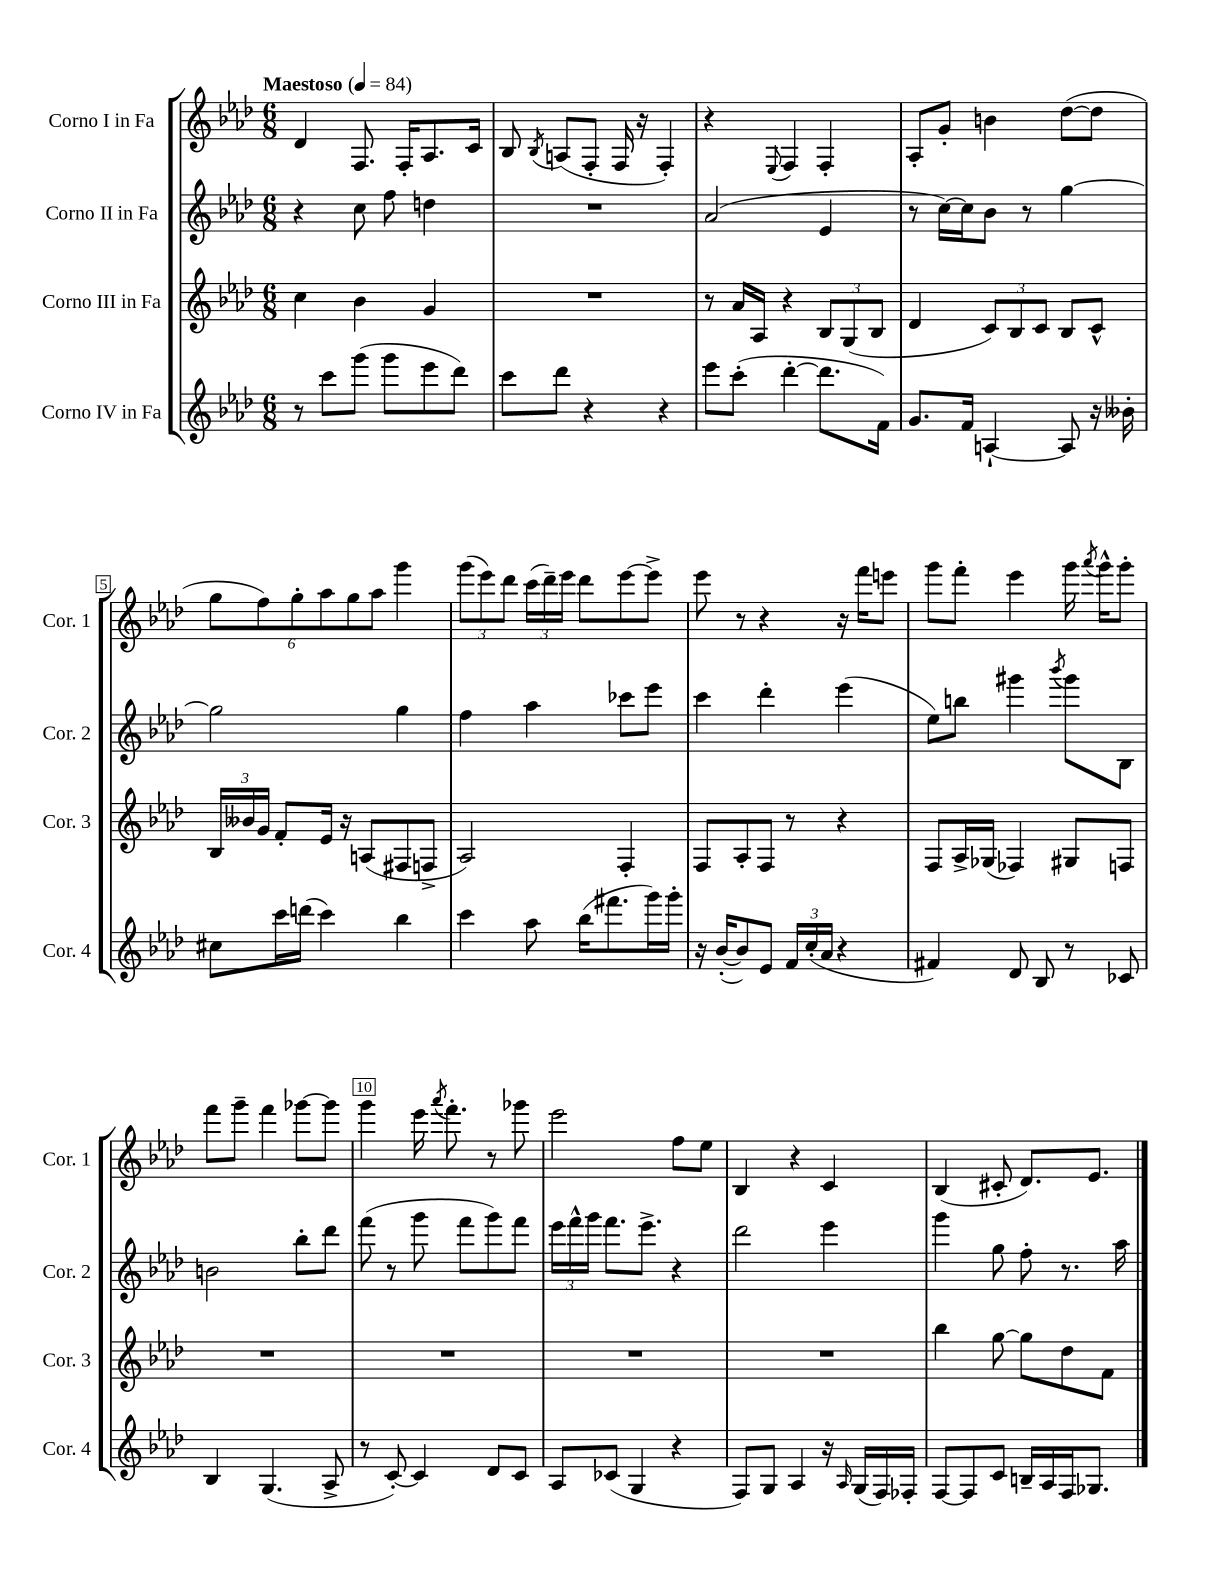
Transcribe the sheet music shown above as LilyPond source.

<<
\new StaffGroup <<
\new Staff = "s0" \with { instrumentName = "Corno I in Fa" shortInstrumentName = "Cor. 1" } {
    \clef treble \key aes \major \numericTimeSignature \time 6/8 \tempo "Maestoso" 4 = 84
    \autoBeamOff des'4 f8. f16[-. aes8. c'16] |
    bes8 \acciaccatura { bes8 } a8[( f8]-. f16 r16 f4-.) |
    r4 \appoggiatura { ees8 } f4 f4-. |
    aes8[-. g'8]-. b'4 des''8[~( des''8] |
    \tuplet 6/4 { g''8[ f''8) g''8-. aes''8 g''8 aes''8] } g'''4 |
    \tuplet 3/2 { g'''8[( ees'''8) des'''8] } \tuplet 3/2 { c'''16[( des'''16--) ees'''16] } des'''8[ ees'''8~ ees'''8]-> |
    ees'''8 r8 r4 r16 f'''16[ e'''8] |
    g'''8[ f'''8]-. ees'''4 g'''16 \acciaccatura { aes'''8 } g'''16[-^ g'''8]-. |
    f'''8[ g'''8]-- f'''4 ges'''8[~ ges'''8] |
    g'''4 ees'''16 \acciaccatura { aes'''8 } f'''8.-. r8 ges'''8 |
    ees'''2 f''8[ ees''8] |
    bes4 r4 c'4 |
    bes4( cis'8-. des'8.[) ees'8.] \bar "|." |
}
\new Staff = "s1" \with { instrumentName = "Corno II in Fa" shortInstrumentName = "Cor. 2" } {
    \clef treble \key aes \major \numericTimeSignature \time 6/8
    \autoBeamOff r4 c''8 f''8 d''4 |
    R2. |
    aes'2( ees'4 |
    r8 c''16[~) c''16 bes'8] r8 g''4~ |
    g''2 g''4 |
    f''4 aes''4 ces'''8[ ees'''8] |
    c'''4 des'''4-. ees'''4( |
    ees''8[) b''8] gis'''4 \acciaccatura { bes'''8 } gis'''8[ bes8] |
    b'2 bes''8[-. des'''8] |
    f'''8( r8 g'''8 f'''8[ g'''8) f'''8] |
    \tuplet 3/2 { ees'''16[ f'''16-^ g'''16] } f'''8.[ ees'''8.]-> r4 |
    des'''2 ees'''4 |
    g'''4 g''8 f''8-. r8. aes''16 \bar "|." |
}
\new Staff = "s2" \with { instrumentName = "Corno III in Fa" shortInstrumentName = "Cor. 3" } {
    \clef treble \key aes \major \numericTimeSignature \time 6/8
    \autoBeamOff c''4 bes'4 g'4 |
    R2. |
    r8 aes'16[ aes16] r4 \tuplet 3/2 { bes8[ g8( bes8] } |
    des'4 \tuplet 3/2 { c'8[) bes8 c'8] } bes8[ c'8]-^ |
    \tuplet 3/2 { bes16[ beses'16 g'16] } f'8[-. ees'16] r16 a8[( fis8 f8]-> |
    aes2) f4-. |
    f8[ aes8-. f8] r8 r4 |
    f8[ aes16-> ges16]( fes4) gis8[ f8] |
    R2. |
    R2. |
    R2. |
    R2. |
    bes''4 g''8~ g''8[ des''8 f'8] \bar "|." |
}
\new Staff = "s3" \with { instrumentName = "Corno IV in Fa" shortInstrumentName = "Cor. 4" } {
    \clef treble \key aes \major \numericTimeSignature \time 6/8
    \autoBeamOff r8 c'''8[ g'''8]( g'''8[ ees'''8 des'''8]) |
    c'''8[ des'''8] r4 r4 |
    ees'''8[ c'''8]-.( des'''4~-. des'''8.[ f'16]) |
    g'8.[ f'16] a4~-! a8 r16 beses'16-. |
    cis''8[ c'''16 d'''16]( c'''4) bes''4 |
    c'''4 aes''8 bes''16[( fis'''8. g'''16) g'''16]-. |
    r16 bes'16[~-.( bes'8) ees'8] \tuplet 3/2 { f'16[ c''16-.( aes'16] } r4 |
    fis'4) des'8 bes8 r8 ces'8 |
    bes4 g4.( aes8-> |
    r8 c'8~-.) c'4 des'8[ c'8] |
    aes8[ ces'8]( g4 r4 |
    f8[) g8] aes4 r16 \grace { aes16 } g16[( f16) fes16]-. |
    f8[~ f8 c'8] b16[-- aes16 f16 ges8.] \bar "|." |
}
>>
>>
\layout { \context { \Score \override BarNumber.break-visibility = ##(#f #t #t) barNumberVisibility = #(every-nth-bar-number-visible 5) \override BarNumber.stencil = #(make-stencil-boxer 0.1 0.3 ly:text-interface::print) } }
